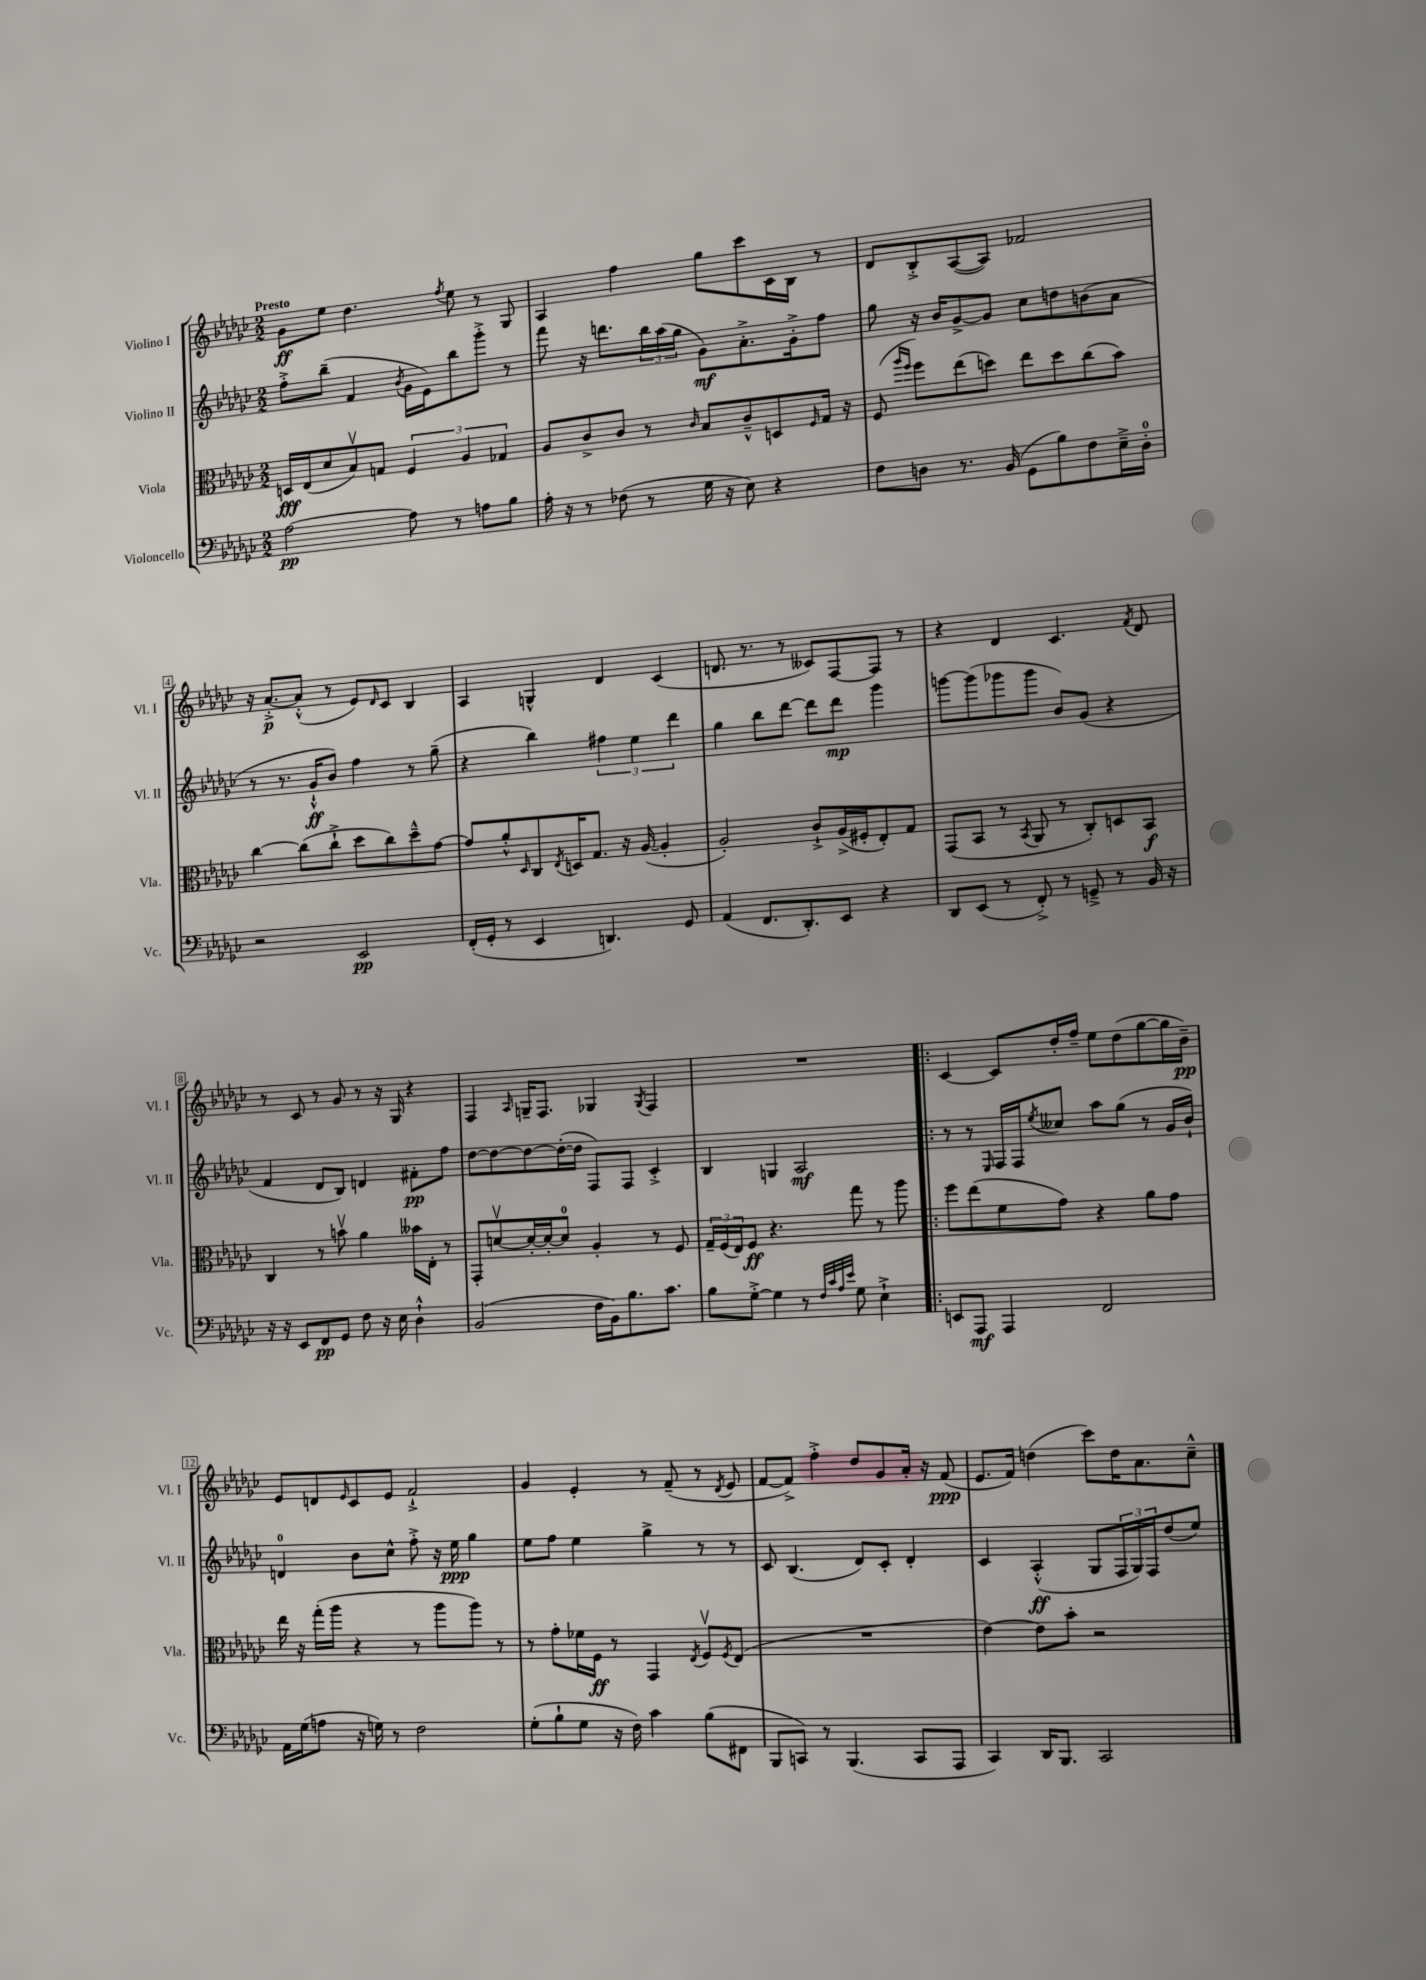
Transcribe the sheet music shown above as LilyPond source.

<<
\new StaffGroup <<
\new Staff = "s0" \with { instrumentName = "Violino I" shortInstrumentName = "Vl. I" } {
    \clef treble \key ges \major \numericTimeSignature \time 2/2 \tempo "Presto"
    ges'8\ff ees''8 des''4. \acciaccatura { f''8 } ees''8 r8 ges8 |
    aes4 f''4 ges''8 ces'''8 ces'16 bes16 r8 |
    des'8 bes8-.-> aes8~( aes8) fes'2 |
    r16 aes'8.~-.->\p aes'8-.-^( r8 ees'8) \grace { des'16 } ces'8 bes4 |
    aes4 g4-^ des'4 ces'4( |
    d'8. r8. r8 ceses'8) f8~ f8 r8 |
    r4 des'4 ces'4. \acciaccatura { f'8 } des'8 |
    r8 ces'8 r8 ges'8 r8 r16 ges16 r4 |
    f4 \grace { aes16 } g16-- f8. ges4 \acciaccatura { ges8 } f4 |
    R1 |
    \bar ".|:" ces'4~ ces'8 des''16-. f''16-- ees''8 des''8( ges''8~ ges''16 bes'16--\pp) |
    ees'8 d'8 \grace { ees'16 } ces'8 ees'8 f'2-!-> |
    ges'4 ees'4-. r8 f'8--( r8 \acciaccatura { des'8 } ees'8 |
    f'8~ f'8->) f''4-.-> des''8 ges'8 aes'16-. r16 f'8\ppp( |
    ees'8. f'16) d''4( ces'''8) d''16 aes'8. ces''8---^ \bar "|." |
}
\new Staff = "s1" \with { instrumentName = "Violino II" shortInstrumentName = "Vl. II" } {
    \clef treble \key ges \major \numericTimeSignature \time 2/2
    f''8-.-> bes''8--( f'4 \acciaccatura { bes'8 } ges'16 ees'16) bes''8 ges'''8-.-> r8 |
    f'''8 r16 d'''8. \tuplet 3/2 { bes''16 aes''16( ges''16 } ges'8\mf) aes'8.-.-> ges'16-.-> f''8 |
    ges''8 r16 bes'16 ges'8~-> ges'8 ces''8 d''8 b'8( aes'8 |
    r8 r8. ges'16-!-^\ff bes'8) f''4 r8 ges''8--( |
    r4 bes''4) \tuplet 3/2 { fis''4 ees''4 des'''4 } |
    ges''4 bes''8 des'''8~ des'''8 des'''8\mp ges'''4 |
    g'''8~ g'''8( ges'''8 ges'''8 bes'8) ges'8( r4 |
    f'4 des'8 bes8) d'4 fis'8-.\pp f''8 |
    des''8~ des''8~ des''8~ des''16~-.( des''16 f8) f8 ces'4-.-> |
    bes4 g4 aes2\mf |
    \bar ".|:" r8 r8 \grace { ees16 } f16 f16 \acciaccatura { ees''8 } ceses''8 aes''8 ges''8( r8 ges'16 bes'16-!) |
    d'4-0 bes'8 ces''8-^ f''8-.-> r16 ees''16\ppp ges''4 |
    ees''8 f''8 ees''4 ges''4-> r8 r8 |
    ces'8 bes4.( des'8) ces'8-. des'4-. |
    ces'4 aes4-.-^\ff( ges8 \tuplet 3/2 { f16 ges16) f16 } des''8( ees''8) \bar "|." |
}
\new Staff = "s2" \with { instrumentName = "Viola" shortInstrumentName = "Vla." } {
    \clef alto \key ges \major \numericTimeSignature \time 2/2
    d16\fff ees16( des'8 bes8\upbow) g8 \tuplet 3/2 { f4 aes4 ges4 } |
    aes8 ces'8-> ces'8 r8 \grace { ces'16 } bes8 ces'8---^ d8 \grace { f16 } ges16 r16 |
    f8( \grace { aes''16 f''16 } f''8) ees''8( d''8) ees''8 d''8 ces''8( bes'8) |
    ces''4~ ces''8( ces''8-!-> des''8 ces''8) des''8---^ ges'8~ |
    ges'8 aes'8-.-^ \grace { des16 } ces8 \acciaccatura { ees8 } d16 ges8. r16 aes16~( aes4-. |
    aes2-.) ces'8-!-> aes16->( fis16-. ees8-.) ges8 |
    ges,8( bes,8 r8 \acciaccatura { bes,8 } aes,8 r8 ces8-.) d8 bes,8\f |
    ces4 r8 b'8\upbow aes'4 beses'16 ees16-. r8 |
    ges,8-. d'8~\upbow d'16~-. d'16~-. d'8-0 aes4-. r8 f8 |
    \tuplet 3/2 { ges16-- f16( ees16) } f8\ff r4. ges''8 r8 aes''8 |
    \bar ".|:" f''8 ees''8( f'8 ges'8) r4 aes'8 ges'8 |
    ees''16 r16 ges''16-.( aes''16 r4 r8 aes''8 aes''8) r8 |
    r8 ges'8-. fes'16 f16\ff r8 ges,4 \acciaccatura { ees8 } f8\upbow \acciaccatura { f8 } ees8( |
    R1 |
    ees'4~) ees'8 bes'8-. r2 \bar "|." |
}
\new Staff = "s3" \with { instrumentName = "Violoncello" shortInstrumentName = "Vc." } {
    \clef bass \key ges \major \numericTimeSignature \time 2/2
    aes2~\pp aes8 r8 a8 bes8 |
    aes16-. r16 r8 fes8( r8 ges16 r16 ees8) r4 |
    f8 d8 r8. bes,16( ges,8 bes8) f8 ees16---> d16-0-. |
    r2 ees,2\pp |
    f,16-.( ges,16-. r8 ees,4 d,4.) ges,8 |
    aes,4( f,8. des,8.-.) ees,8 r4 |
    des,8 ees,8( r8 f,8-.->) r8 g,8---> r8 bes,16 r16 |
    r16 r16 ees,8 f,8\pp ges,8 f8 r16 ees16 des4-!-^ |
    bes,2( f16 bes,16) bes8. ces'8. |
    bes8 ges8~-.-> ges4 r8 \grace { f32 ces'32 aes32 ees'32 } ges8 ees4-!-> |
    \bar ".|:" e,8 aes,,8\mf aes,,4 f,2 |
    aes,16 ges16( a8 r16 g16) r8 f2 |
    ges8-.( bes8-! ges8 r16 f16) ces'4 bes8( fis,8 |
    bes,,8 c,8) r8 bes,,4.( c,8 aes,,8 |
    ces,4) des,16 bes,,8. ces,2 \bar "|." |
}
>>
>>
\layout { \context { \Score \override BarNumber.stencil = #(make-stencil-boxer 0.1 0.3 ly:text-interface::print) } }
